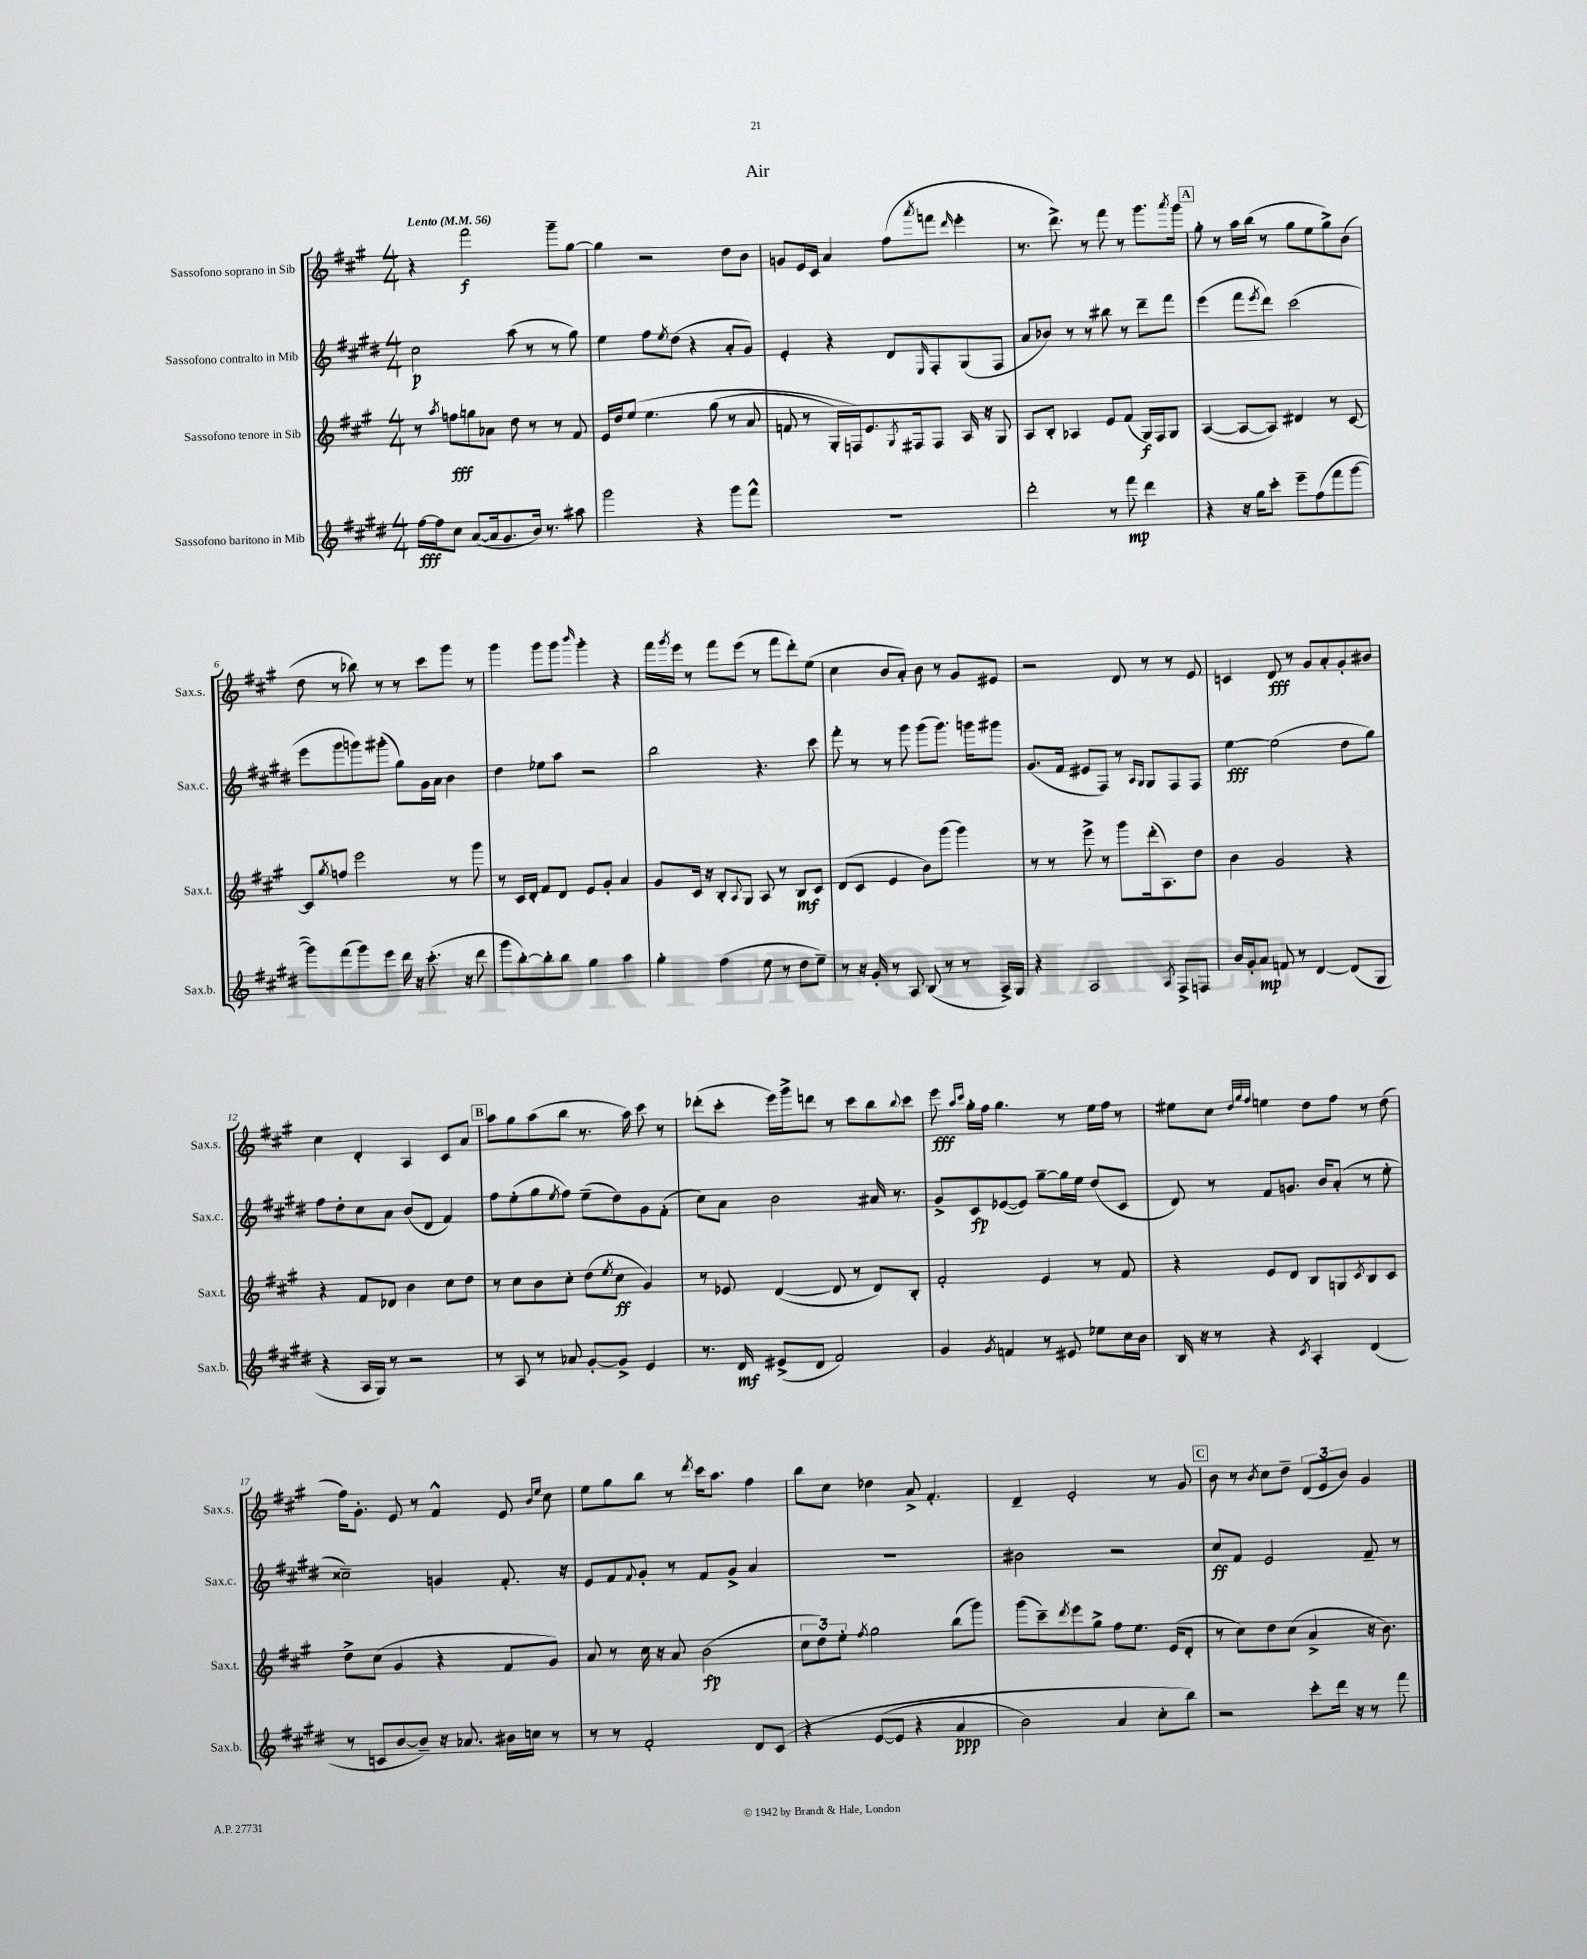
\header { title = "Air" }
<<
\new StaffGroup <<
\new Staff = "s0" \with { instrumentName = "Sassofono soprano in Sib" shortInstrumentName = "Sax.s." } {
    \clef treble \key a \major \numericTimeSignature \time 4/4 \tempo "Lento" 4 = 56
    r4 fis'''2\f gis'''8-- gis''8~ |
    gis''4 r2 d''8 b'8 |
    g'8 e'16 cis'16 a'4 fis''8( \acciaccatura { a'''8 } f'''8 \grace { d'''16 } e'''4-. |
    r8. d'''8.->) r8 fis'''8 r8 gis'''8. \acciaccatura { a'''8 } gis'''16 |
    \mark \markup { \box "A" } gis''8-. r8 a''16 b''16( r8 gis''8 e''8 gis''8->) b'8( |
    d''8 r8 bes''8) r8 r8 cis'''8 gis'''8 r8 |
    gis'''4 gis'''8 gis'''8 \grace { b'''16 } gis'''4-. r4 |
    fis'''16 \acciaccatura { gis'''8 } e'''16 r8 fis'''8 e'''8( r8 fis'''8 d'''8-.) e''8( |
    cis''4 b'8 a'8-.) b'8 r8 gis'8 eis'8 |
    r2 d'8 r8 r8 e'8 |
    c'4 d'8\fff r8 gis'8 a'8-. gis'8-. bis'8 |
    cis''4 d'4-. a4 cis'8 a'8 |
    \mark \markup { \box "B" } a''8 gis''8 a''8( b''8 r8. a''16) cis'''8 r8 |
    des'''8-.( cis'''8-. e'''16) gis'''16-> d'''8 r8 cis'''8 b''8 \appoggiatura { b''8 } cis'''8 |
    e'''8\fff \grace { a''16 cis'''16 } gis''16-. fis''16 gis''4. r8 e''16 fis''16 r8 |
    eis''8 cis''8 \grace { d''32 gis''32 fis''32 } e''4 d''8 fis''8 r8 d''8( |
    fis''16) gis'8.-. e'8 r8 fis'4-^ e'8 \grace { b'16 e''16 } cis''8 |
    e''8 gis''8 b''8 r8 \acciaccatura { d'''8 } cis'''16 a''8. fis''4 |
    b''8 cis''8 des''4 a'8-> fis'4.-. |
    d'4-- e'2-. r8 gis'8 |
    \mark \markup { \box "C" } b'8 r8 \acciaccatura { b'8 } cis''8 d''8-- \tuplet 3/2 { d'8( e'8 b'8) } gis'4 \bar "|." |
}
\new Staff = "s1" \with { instrumentName = "Sassofono contralto in Mib" shortInstrumentName = "Sax.c." } {
    \clef treble \key e \major \numericTimeSignature \time 4/4
    cis''2\p a''8( r8 r8 gis''8) |
    e''4 fis''8 \acciaccatura { e''8 } dis''8( r4 a'8-. gis'8) |
    e'4-. r4 dis'8 \grace { e16 } fis8-. gis8( fis8 |
    a'8 bes'8) r8 r8 bis''8 r8 dis'''8-- fis'''8 |
    \mark \markup { \box "A" } e'''4( fis'''8 \acciaccatura { e'''8 } dis'''8) cis'''2( |
    e'''8 gis'''8 g'''8) gis'''8-.( gis''8) gis'16 a'16 b'4 |
    dis''4 ees''8 a''8 r2 |
    b''2 r4. cis'''8 |
    fis'''8-. r8 r8 gis'''8 gis'''8( gis'''8.) g'''16 gis'''8 |
    gis'8.( fis'16 eis'8 fis8) r8 \grace { a16 gis16 } gis8 fis8 fis8 |
    e''4~\fff e''2( dis''8 gis''8) |
    fis''8 dis''8-. cis''8 a'8 b'8( dis'8 fis'4) |
    \mark \markup { \box "B" } fis''8 e''8-.( gis''8 \acciaccatura { e''8 } fis''8) e''8--( dis''8) gis'8 fis'8-.( |
    cis''8) a'8 b'2 ais'16 r8. |
    gis'8-> cis'8\fp ees'8~( ees'8) gis''8~-- gis''16 e''16 dis''8( cis'8 |
    dis'8) r8 fis'8 g'8. b'16 a'8-.( r8 e''8-. |
    cisis''2--) g'4 fis'8.-. r16 |
    e'8 fis'8 \appoggiatura { fis'8 } gis'8-. r8 fis'8 gis'8-> a'4 |
    R1 |
    bis'2 r2 |
    \mark \markup { \box "C" } cis''8\ff fis'8 e'2 fis'8-- r8 \bar "|." |
}
\new Staff = "s2" \with { instrumentName = "Sassofono tenore in Sib" shortInstrumentName = "Sax.t." } {
    \clef treble \key a \major \numericTimeSignature \time 4/4
    r8 \acciaccatura { a''8 } f''8\fff g''8 aes'8 d''8 r8 r8 fis'8 |
    e'16 d''16 e''8\( e''4. gis''8( r8 a'8 |
    f'8 r8 gis16-.) f16\) e'8. \acciaccatura { gis8 } fis16 fis8 a16 r16 gis8 |
    a8 b8-. aes4 e'8 fis'8( gis16\f) fis16 gis8 |
    \mark \markup { \box "A" } a4~( a8~ a8) dis'4 r8 cis'8~ |
    cis'8 \acciaccatura { gis''8 } f''8 e'''2 r8 gis'''8 |
    r8 cis'16 d'16-. fis'8 d'8 e'8 gis'8-. a'4 |
    gis'8 cis'16 r16 b8-. \appoggiatura { a8 } gis8 a8 r8 b8\mf cis'8 |
    d'8( cis'8 e'4 b'8) gis'''8( gis'''4) |
    r8 r8 e'''8-> r8 gis'''8 d'''16-.( a8.) d''8 |
    b'4 gis'2 r4 |
    r4 fis'8 des'8 b'4 cis''8 d''8 |
    \mark \markup { \box "B" } r8 cis''8 b'8 cis''8-. d''8( \acciaccatura { e''8 } cis''8\ff gis'4) |
    r8 ees'8 d'4~( d'8 r8 d'8) b8-. |
    fis'2-. e'4 r8 fis'8 |
    r4 e'8 d'8 b8 g8 \acciaccatura { cis'8 } b8 cis'8 |
    d''8-> cis''8( gis'4 r4 fis'8 gis'8) |
    a'8 r8 cis''16 r16 a'8 b'2\fp( |
    \tuplet 3/2 { cis''8 d''8) e''8-. } \acciaccatura { fis''8 } gis''2 b''8( gis'''8) |
    gis'''8( cis'''8--) \acciaccatura { d'''8 } e'''8 gis''8-> fis''8 e''8. e'16( d'8-. |
    \mark \markup { \box "C" } r8 cis''8) d''8 cis''8( a'4-> r16 b'8.) \bar "|." |
}
\new Staff = "s3" \with { instrumentName = "Sassofono baritono in Mib" shortInstrumentName = "Sax.b." } {
    \clef treble \key e \major \numericTimeSignature \time 4/4
    fis''16~\fff fis''16 cis''8 a'8~( a'16 gis'8. b'16) r8. ais''8 |
    gis'''2 r4 gis'''8 fis'''8-^ |
    R1 |
    dis'''2-. r8 fis'''8\mp dis'''4 |
    \mark \markup { \box "A" } r4 r16 gis''16 cis'''8-. e'''8-- fis''8( fis'''8 gis'''8~ |
    gis'''8) fis'''8( gis'''8) e'''8 dis'''16 r16 cis'''8.-.( r16 dis'''8 |
    gis'''8 b''8~-.) b''8-. b''8 gis''4 a''4 |
    gis''4-. fis''4( e''8 r8 dis''8 e''8--) |
    r8 r16 gis'16-. r8 a8 b8( r8 r8 a16->) gis16 |
    r4 a2 \acciaccatura { a8 } fis8-> f8 |
    b'16 gis'16-. a'8\mp f'8 r8 dis'4~ dis'8( gis8 |
    r4 a16 gis16) r8 r2 |
    \mark \markup { \box "B" } r8 a8 r8 aes'8 gis'8~-. gis'8-> e'4 |
    r8. dis'16\mf eis'8->( dis'8 fis'2) |
    gis'4 \acciaccatura { gis'8 } f'4 r8 eis'8 ees''8 cis''16 b'16 |
    b16 r16 r8 r4 \acciaccatura { cis'8 } a4-. dis'4( |
    r8 c'8 b'8~ b'8--) r16 aes'8. bis'16 c''16 r8 |
    r8 r8 fis'2-. dis'8 cis'8\( |
    r4 e'8~( e'8 r4 a'4\ppp |
    b'2) a'4 cis''8-. b''8\) |
    \mark \markup { \box "C" } r2 cis'''8-. dis'''16 r16 r8 fis'''8 \bar "|." |
}
>>
>>
